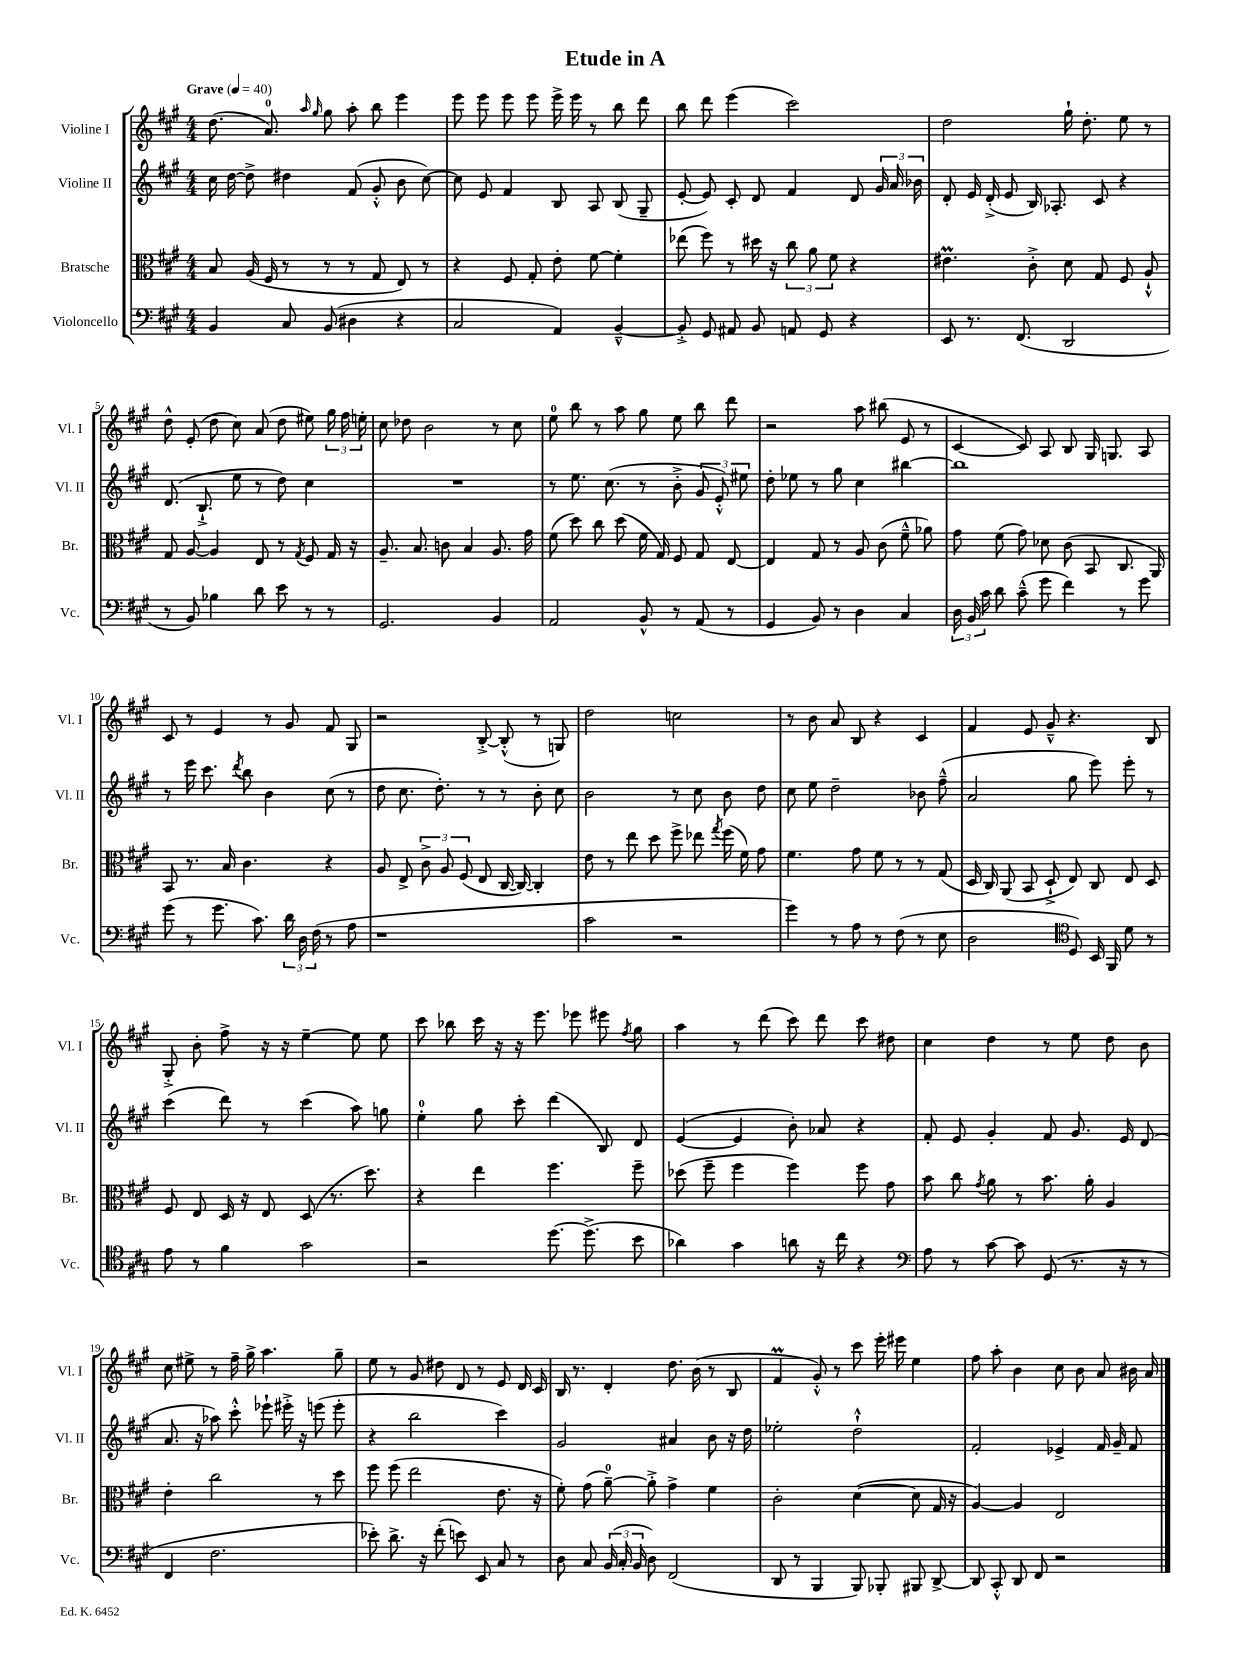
\header { title = "Etude in A" }
<<
\new StaffGroup <<
\new Staff = "s0" \with { instrumentName = "Violine I" shortInstrumentName = "Vl. I" } {
    \clef treble \key a \major \numericTimeSignature \time 4/4 \tempo "Grave" 4 = 40
    \autoBeamOff d''8.( a'8.-0) \grace { a''16 gis''16 } gis''8 a''8-. b''8 e'''4 |
    e'''8 e'''8 e'''8 e'''8 e'''16-> e'''16 r8 b''8 d'''8 |
    b''8 d'''8 e'''4( cis'''2) |
    d''2 gis''16-! d''8.-. e''8 r8 |
    d''8-^ e'8-.( d''8 cis''8) a'8( d''8 eis''8) \tuplet 3/2 { gis''16 fis''16 e''16-. } |
    cis''8 des''8 b'2 r8 cis''8 |
    e''8-0 b''8 r8 a''8 gis''8 e''8 b''8 d'''8 |
    r2 a''8 bis''8( e'8 r8 |
    cis'4~ cis'8) a8 b8 gis16 g8. a8 |
    cis'8 r8 e'4 r8 gis'8 fis'8 gis8 |
    r2 b8~-.-> b8-.-^( r8 g8) |
    d''2 c''2 |
    r8 b'8 a'8 b8 r4 cis'4 |
    fis'4 e'8 gis'8---^ r4. b8 |
    gis8-.-> b'8-. fis''8-> r16 r16 e''4~-- e''8 e''8 |
    cis'''8 bes''8 cis'''16 r16 r16 e'''8. ees'''8 eis'''8 \acciaccatura { fis''8 } gis''8 |
    a''4 r8 d'''8( cis'''8) d'''8 cis'''8 dis''8 |
    cis''4 d''4 r8 e''8 d''8 b'8 |
    cis''8 eis''8-> r8 fis''16-- gis''16-> a''4. gis''8-- |
    e''8 r8 gis'8 dis''8 d'8 r8 e'8 d'16 cis'16 |
    b16 r8. d'4-. d''8. b'16( r8 b8 |
    fis'4\prall gis'8-.-^) r8 cis'''8 e'''16-. eis'''16 e''4 |
    fis''8 a''8-. b'4 cis''8 b'8 a'8 bis'16 a'16 \bar "|." |
}
\new Staff = "s1" \with { instrumentName = "Violine II" shortInstrumentName = "Vl. II" } {
    \clef treble \key a \major \numericTimeSignature \time 4/4
    \autoBeamOff cis''16 d''16~ d''8-> dis''4 fis'8( gis'8-.-^ b'8 cis''8~) |
    cis''8 e'8 fis'4 b8 a8 b8( gis8-- |
    e'8~-. e'8) cis'8-. d'8 fis'4 d'8 \tuplet 3/2 { gis'16 a'16 bes'16 } |
    d'8-. e'16 d'16-.->( e'8 b16) aes8.-. cis'8 r4 |
    d'8.( b8.-!-> e''8 r8 d''8) cis''4 |
    R1 |
    r8 e''8. cis''8.( r8 b'8-.-> \tuplet 3/2 { gis'8 e'8-.-^) eis''8 } |
    d''8-. ees''8 r8 gis''8 cis''4 bis''4~ |
    bis''1 |
    r8 e'''16 cis'''8. \acciaccatura { d'''8 } b''8 b'4 cis''8( r8 |
    d''8 cis''8. d''8.-.) r8 r8 b'8-. cis''8 |
    b'2 r8 cis''8 b'8 d''8 |
    cis''8 e''8 d''2-- bes'8 fis''8---^( |
    a'2 gis''8 e'''8) e'''8-. r8 |
    cis'''4( d'''8) r8 cis'''4( a''8) g''8 |
    e''4-0-. gis''8 cis'''8-. d'''4( b8) d'8 |
    e'4~( e'4 b'8-.) aes'8 r4 |
    fis'8-. e'8 gis'4-. fis'8 gis'8. e'16 d'8( |
    a'8. r16 aes''8) cis'''8-.-^ ees'''8-! eis'''16-.-> r16 e'''8( e'''8-. |
    r4 b''2 cis'''4) |
    gis'2 ais'4 b'8 r16 d''16 |
    ees''2-. d''2-!-^ |
    fis'2-. ees'4-> fis'16 gis'16-- fis'8 \bar "|." |
}
\new Staff = "s2" \with { instrumentName = "Bratsche" shortInstrumentName = "Br." } {
    \clef alto \key a \major \numericTimeSignature \time 4/4
    \autoBeamOff b8 a16( fis16 r8 r8 r8 gis8 e8) r8 |
    r4 fis8 gis8-. e'8-. fis'8~ fis'4-. |
    ees''8( fis''8) r8 dis''16 r16 \tuplet 3/2 { cis''8 a'8 fis'8 } r4 |
    eis'4.\prall cis'8-.-> d'8 gis8 fis8 a8-!-^ |
    gis8 a8~ a4 e8 r8 \acciaccatura { gis8 } fis8 gis16 r16 |
    a8.-- b8. c'8 b4 a8. gis'16 |
    fis'8( d''8) cis''8 d''8( fis'16 gis16) fis8 gis8 e8~ |
    e4 gis8 r8 a8 cis'8( fis'8---^ aes'8) |
    gis'8 fis'8( gis'8) des'8 cis'8( b,8 cis8. a,16) |
    b,8 r8. b16 cis'4. r4 |
    a8 e8-> \tuplet 3/2 { cis'8-> a8 fis8( } e8 cis16~ cis16~) cis4-. |
    e'8 r8 e''8 d''8 fis''8-> ees''8 \acciaccatura { gis''8 } fis''16( fis'16) gis'8 |
    fis'4. gis'8 fis'8 r8 r8 gis8( |
    d16 cis16) a,8( b,8 d8-!-> e8) cis8 e8 d8 |
    fis8 e8 d16 r16 e8 d8( r8. d''8.) |
    r4 e''4 fis''4. fis''8-- |
    des''8( fis''8-- fis''4 fis''4) fis''8 gis'8 |
    b'8 cis''8 \acciaccatura { gis'8 } a'8 r8 b'8. a'16-. a4 |
    e'4-. cis''2 r8 d''8 |
    fis''8 fis''8( e''2 e'8. r16 |
    fis'8-.) gis'8( a'8-0~--) a'8-.-> gis'4-> fis'4 |
    cis'2-. d'4~( d'8 gis16 r16 |
    a4~) a4 e2 \bar "|." |
}
\new Staff = "s3" \with { instrumentName = "Violoncello" shortInstrumentName = "Vc." } {
    \clef bass \key a \major \numericTimeSignature \time 4/4
    \autoBeamOff b,4 cis8 b,8( dis4 r4 |
    cis2 a,4) b,4~---^ |
    b,8-.-> gis,8 ais,8 b,8 a,8 gis,8 r4 |
    e,8 r8. fis,8.( d,2 |
    r8 b,8) bes4 d'8 e'8 r8 r8 |
    gis,2. b,4 |
    a,2 b,8-^ r8 a,8( r8 |
    gis,4 b,8) r8 d4 cis4 |
    \tuplet 3/2 { d16 b,16 cis'16 } d'8 cis'8---^( gis'8 fis'4) r8 gis'8 |
    gis'8( r8 gis'8. cis'8.) \tuplet 3/2 { d'16 d16 fis16( } r8 a8 |
    r1 |
    cis'2 r2 |
    gis'4) r8 a8 r8 fis8( r8 e8 |
    d2 \clef tenor d8) b,16 fis,16 d'8 r8 |
    e'8 r8 fis'4 gis'2 |
    r2 d''8.~ d''8.->( b'8 |
    aes'4) gis'4 a'8 r16 cis''16 r4 |
    \clef bass a8 r8 cis'8~ cis'8 gis,8( r8. r16 r8 |
    fis,4 fis2. |
    ees'8-.) d'8.-> r16 fis'8-.( e'8) e,8 cis8 r8 |
    d8 cis8 \tuplet 3/2 { b,16( cis16-. b,16 } d8) fis,2( |
    d,8 r8 b,,4 b,,8) bes,,8-. bis,,8 d,8~-> |
    d,8 cis,8-.-^ d,8 fis,8 r2 \bar "|." |
}
>>
>>
